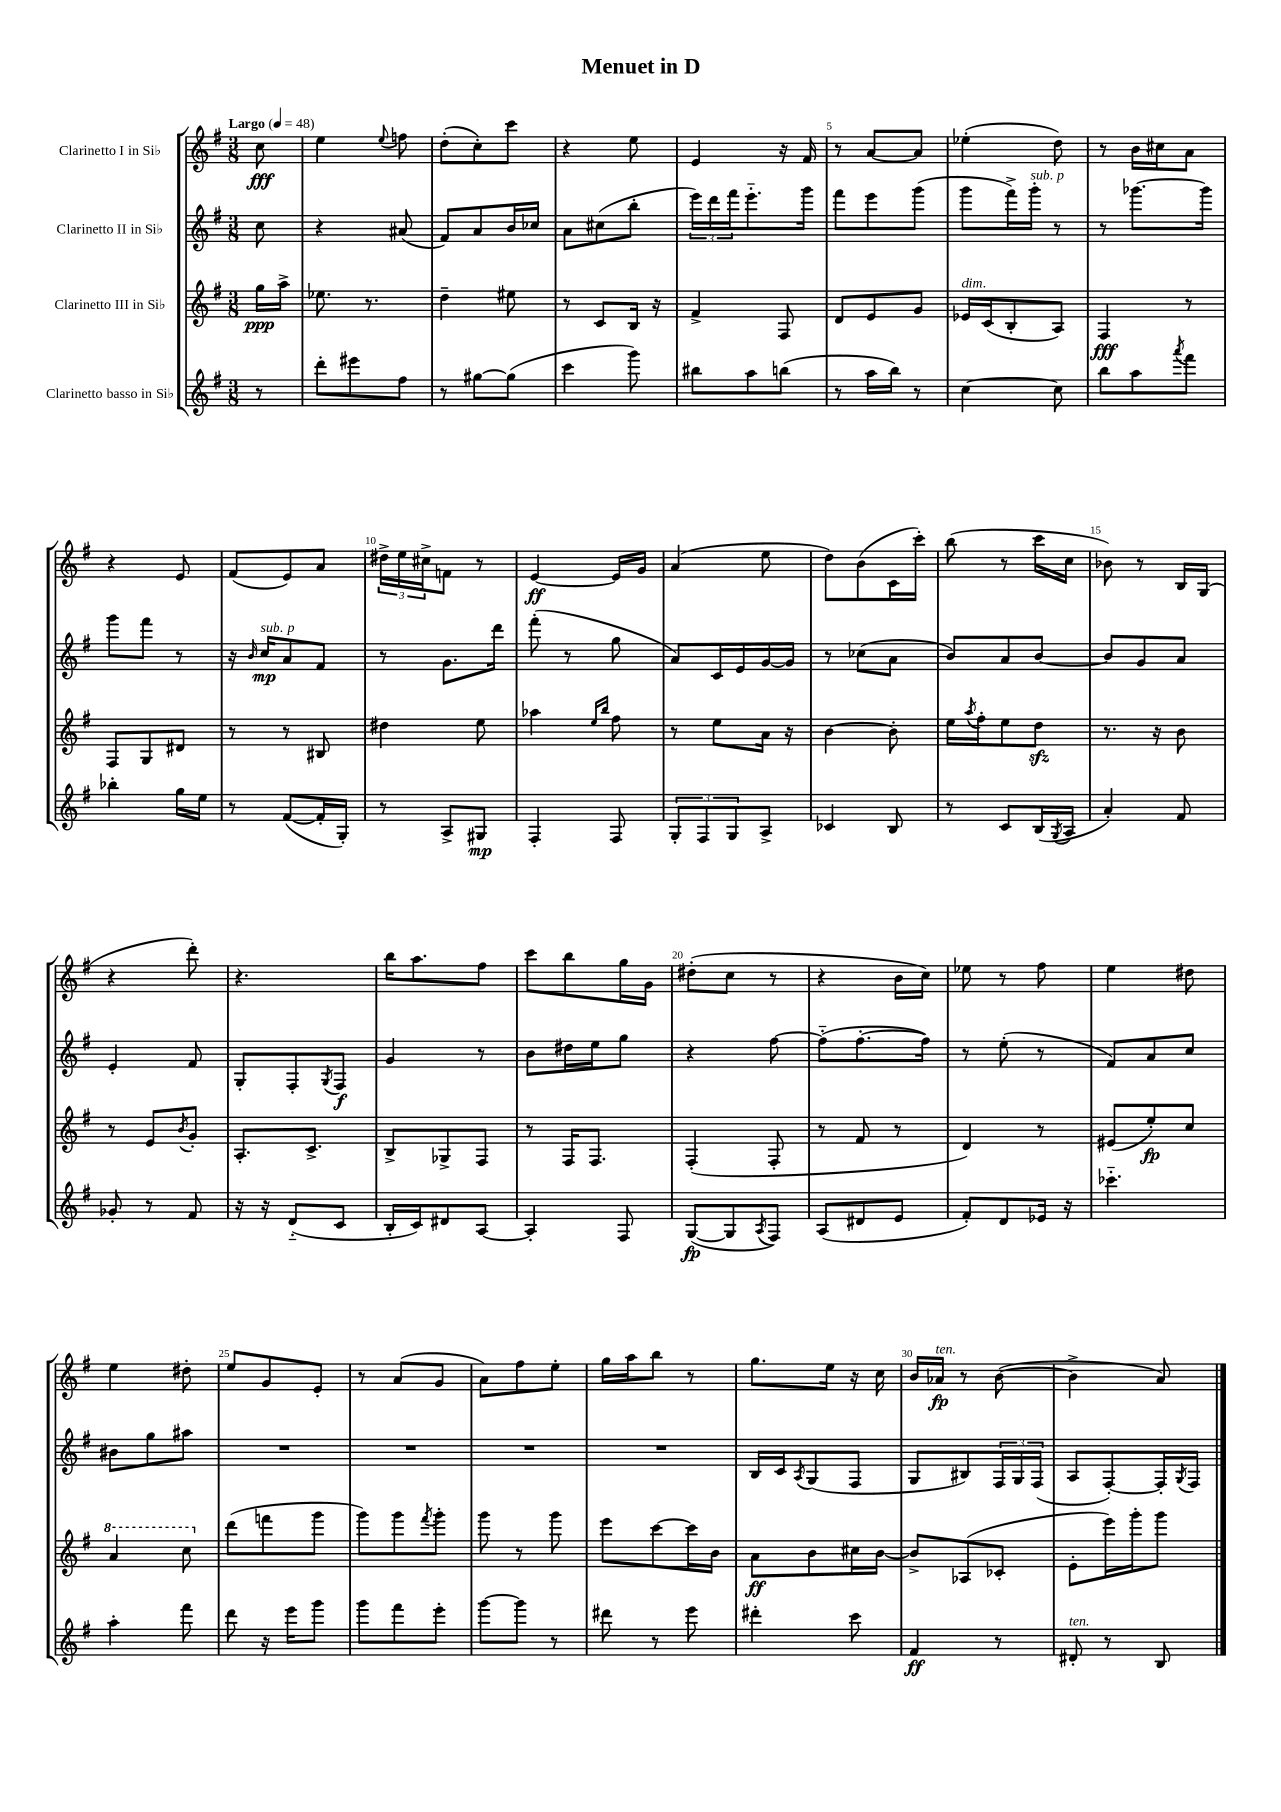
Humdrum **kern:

**kern	**dynam	**kern	**dynam	**kern	**dynam	**kern	**dynam
*part4	*part4	*part3	*part3	*part2	*part2	*part1	*part1
*staff4	*staff4	*staff3	*staff3	*staff2	*staff2	*staff1	*staff1
*I"Clarinetto basso in Si♭	*	*I"Clarinetto III in Si♭	*	*I"Clarinetto II in Si♭	*	*I"Clarinetto I in Si♭	*
*clefG2	*	*clefG2	*	*clefG2	*	*clefG2	*
*k[f#]	*	*k[f#]	*	*k[f#]	*	*k[f#]	*
*M3/8	*	*M3/8	*	*M3/8	*	*M3/8	*
*MM48	*	*MM48	*	*MM48	*	*MM48	*
=	=	=	=	=	=	=	=
!	!	!	!	!	!	!LO:TX:a:B:t=Largo	!
8r	.	16gg\LL	ppp	8cc\	.	8cc\	fff
.	.	16aa^\JJ	.	.	.	.	.
=1	=1	=1	=1	=1	=1	=1	=1
8ddd'\L	.	8.ee-X\	.	4r	.	4ee\	.
8eee#X\	.	.	.	.	.	.	.
.	.	8.r	.	.	.	.	.
.	.	.	.	.	.	8qqee/	.
8ff#\J	.	.	.	(8a#X/	.	8ffn\	.
=2	=2	=2	=2	=2	=2	=2	=2
8r	.	4dd~\	.	8f#/L)	.	(8dd'\L	.
[8gg#X\L	.	.	.	8a/	.	8cc'\)	.
(8gg#\J]	.	8ee#X\	.	16b/L	.	8ccc\J	.
.	.	.	.	16cc-X/JJ	.	.	.
=3	=3	=3	=3	=3	=3	=3	=3
4ccc\	.	8r	.	8a\L	.	4r	.
.	.	8c/L	.	(8cc#X\	.	.	.
8ggg\)	.	16B/Jk	.	8bb'\J	.	8ee\	.
.	.	16r	.	.	.	.	.
=4	=4	=4	=4	=4	=4	=4	=4
8bb#X\L	.	4f#^/	.	24eee\LL)	.	4e/	.
.	.	.	.	24ddd\	.	.	.
.	.	.	.	24fff#\J	.	.	.
8aa\	.	.	.	8.eee\	.	.	.
(8bbn\J	.	8F#/	.	.	.	16r	.
.	.	.	.	16ggg\Jk	.	16f#/	.
=5	=5	=5	=5	=5	=5	=5	=5
8r	.	8d/L	.	8fff#\L	.	8r	.
16aa\LL	.	8e/	.	8eee\	.	[8a/L	.
16bb\JJ)	.	.	.	.	.	.	.
8r	.	8g/J	.	(8ggg\J	.	8a/J]	.
=6	=6	=6	=6	=6	=6	=6	=6
!	!	!LO:TX:a:i:t=dim.	!	!	!	!	!
[4cc\	.	16e-X/LL	.	8ggg\L	.	(4ee-X'\	.
.	.	(16c/J	.	.	.	.	.
.	.	8B'/	.	16fff#^\L)	.	.	.
!	!	!	!	!LO:TX:a:i:t=sub. p	!	!	!
.	.	.	.	16ggg'\JJ	.	.	.
8cc\]	.	8A/J)	.	8r	.	8dd\)	.
=7	=7	=7	=7	=7	=7	=7	=7
8bb\L	.	4F#/	fff	8r	.	8r	.
8aa\	.	.	.	[8.ggg-X\L	.	16b\LL	.
.	.	.	.	.	.	16cc#X\J	.
8qaaa/	.	.	.	.	.	.	.
8fff#\J	.	8r	.	.	.	8a\J	.
.	.	.	.	16ggg-\Jk]	.	.	.
!!LO:LB:g=z
=8	=8	=8	=8	=8	=8	=8	=8
4bb-X'\	.	8F#/L	.	8ggg\L	.	4r	.
.	.	8G/	.	8fff#\J	.	.	.
16gg\LL	.	8d#X/J	.	8r	.	8e/	.
16ee\JJ	.	.	.	.	.	.	.
=9	=9	=9	=9	=9	=9	=9	=9
8r	.	8r	.	16r	.	(8f#/L	.
.	.	.	.	16qqb/	.	.	.
!	!	!	!	!LO:TX:a:i:t=sub. p	!	!	!
.	.	.	.	16cc/KL	mp	.	.
([8f#/L	.	8r	.	8a/	.	8e/)	.
16f#'/L]	.	8B#X/	.	8f#/J	.	8a/J	.
16G'/JJ)	.	.	.	.	.	.	.
=10	=10	=10	=10	=10	=10	=10	=10
8r	.	4dd#X\	.	8r	.	24dd#X^\LL	.
.	.	.	.	.	.	24ee\	.
.	.	.	.	.	.	24cc#X^\J	.
8A^/L	.	.	.	8.g\L	.	8fn\J	.
8G#X/J	mp	8ee\	.	.	.	8r	.
.	.	.	.	16ddd\Jk	.	.	.
=11	=11	=11	=11	=11	=11	=11	=11
4F#'/	.	4aa-X\	.	(8fff#'\	.	[4e/	ff
.	.	.	.	8r	.	.	.
.	.	16qqee/LL	.	.	.	.	.
.	.	16qqbb/JJ	.	.	.	.	.
8F#/	.	8ff#\	.	8gg\	.	16e/LL]	.
.	.	.	.	.	.	16g/JJ	.
=12	=12	=12	=12	=12	=12	=12	=12
12G'/L	.	8r	.	8a/L)	.	(4a/	.
12F#/	.	.	.	.	.	.	.
.	.	8ee\L	.	16c/L	.	.	.
12G/	.	.	.	.	.	.	.
.	.	.	.	16e/	.	.	.
8A^/J	.	16a\Jk	.	[16g/	.	8ee\	.
.	.	16r	.	16g/JJ]	.	.	.
=13	=13	=13	=13	=13	=13	=13	=13
4c-X/	.	[4b\	.	8r	.	8dd\L)	.
.	.	.	.	(8cc-X\L	.	(8b\	.
8B/	.	8b'\]	.	8a\J	.	16c\L	.
.	.	.	.	.	.	16ccc'\JJ)	.
=14	=14	=14	=14	=14	=14	=14	=14
8r	.	16ee\LL	.	8b/L)	.	(8bb\	.
.	.	8qaa/	.	.	.	.	.
.	.	16ff#'\J	.	.	.	.	.
8c/L	.	8ee\	.	8a/	.	8r	.
(16B/L	.	8ddzz\J	.	[8b/J	.	16ccc\LL	.
8qG/	.	.	.	.	.	.	.
16A/JJ	.	.	.	.	.	16cc\JJ	.
=15	=15	=15	=15	=15	=15	=15	=15
4a'/)	.	8.r	.	8b/L]	.	8b-X\)	.
.	.	.	.	8g/	.	8r	.
.	.	16r	.	.	.	.	.
8f#/	.	8b\	.	8a/J	.	16B/LL	.
.	.	.	.	.	.	(16G/JJ	.
!!LO:LB:g=z
=16	=16	=16	=16	=16	=16	=16	=16
8g-X'/	.	8r	.	4e'/	.	4r	.
8r	.	8e/L	.	.	.	.	.
.	.	8qb/	.	.	.	.	.
8f#/	.	8g'/J	.	8f#/	.	8ddd'\)	.
=17	=17	=17	=17	=17	=17	=17	=17
16r	.	8.A'/L	.	8G'/L	.	4.r	.
16r	.	.	.	.	.	.	.
(8d/L	.	.	.	8F#'/	.	.	.
.	.	8.c^/J	.	.	.	.	.
.	.	.	.	8qG/	.	.	.
8c/J	.	.	.	8F#/J	f	.	.
=18	=18	=18	=18	=18	=18	=18	=18
16B'/LL	.	8B^/L	.	4g/	.	16bb\KL	.
16c/J)	.	.	.	.	.	8.aa\	.
8d#X/	.	8G-X^/	.	.	.	.	.
[8A/J	.	8F#/J	.	8r	.	8ff#\J	.
=19	=19	=19	=19	=19	=19	=19	=19
4A'/]	.	8r	.	8b\L	.	8ccc\L	.
.	.	16F#/KL	.	16dd#X\L	.	8bb\	.
.	.	8.F#/J	.	16ee\J	.	.	.
8F#/	.	.	.	8gg\J	.	16gg\L	.
.	.	.	.	.	.	16g\JJ	.
=20	=20	=20	=20	=20	=20	=20	=20
([8G/L	fp	(4F#'/	.	4r	.	(8dd#X'\L	.
8G/]	.	.	.	.	.	8cc\J	.
8qA/	.	.	.	.	.	.	.
8F#/J)	.	8F#'/	.	[8ff#\	.	8r	.
=21	=21	=21	=21	=21	=21	=21	=21
(8A/L	.	8r	.	(8ff#\L]	.	4r	.
8d#X/	.	8f#/	.	[8.ff#'\	.	.	.
8e/J	.	8r	.	.	.	16b\LL	.
.	.	.	.	16ff#\Jk])	.	16cc\JJ)	.
=22	=22	=22	=22	=22	=22	=22	=22
8f#'/L)	.	4d/)	.	8r	.	8ee-X\	.
8d/	.	.	.	(8ee'\	.	8r	.
16e-X/Jk	.	8r	.	8r	.	8ff#\	.
16r	.	.	.	.	.	.	.
=23	=23	=23	=23	=23	=23	=23	=23
4.ccc-X\	.	(8e#X/L	.	8f#/L)	.	4ee\	.
.	.	8ee'/)	fp	8a/	.	.	.
.	.	8cc/J	.	8cc/J	.	8dd#X\	.
!!LO:LB:g=z
=24	=24	=24	=24	=24	=24	=24	=24
*	*	*8va	*	*	*	*	*
4aa'\	.	4aa/	.	8b#X\L	.	4ee\	.
.	.	.	.	8gg\	.	.	.
8fff#\	.	8ccc\	.	8aa#X\J	.	8dd#X'\	.
=25	=25	=25	=25	=25	=25	=25	=25
*	*	*X8va	*	*	*	*	*
8ddd\	.	(8ddd\L	.	4.r	.	8ee/L	.
16r	.	8fffn\	.	.	.	8g/	.
16eee\KL	.	.	.	.	.	.	.
8ggg\J	.	8ggg\J	.	.	.	8e'/J	.
=26	=26	=26	=26	=26	=26	=26	=26
8ggg\L	.	8ggg\L)	.	4.r	.	8r	.
8fff#\	.	8ggg\	.	.	.	(8a/L	.
.	.	8qfff#/	.	.	.	.	.
8eee'\J	.	8ggg'\J	.	.	.	8g/J	.
=27	=27	=27	=27	=27	=27	=27	=27
[8ggg\L	.	8ggg\	.	4.r	.	8a\L)	.
8ggg\J]	.	8r	.	.	.	8ff#\	.
8r	.	8ggg\	.	.	.	8ee'\J	.
=28	=28	=28	=28	=28	=28	=28	=28
8ddd#X\	.	8eee\L	.	4.r	.	16gg\LL	.
.	.	.	.	.	.	16aa\J	.
8r	.	[8ccc\	.	.	.	8bb\J	.
8eee\	.	16ccc\L]	.	.	.	8r	.
.	.	16b\JJ	.	.	.	.	.
=29	=29	=29	=29	=29	=29	=29	=29
4ddd#X'\	.	8a\L	ff	16B/LL	.	8.gg\L	.
.	.	.	.	16c/J	.	.	.
.	.	.	.	8qA/	.	.	.
.	.	8b\	.	(8G/	.	.	.
.	.	.	.	.	.	16ee\Jk	.
8ccc\	.	16cc#X\L	.	8F#/J	.	16r	.
.	.	[16b\JJ	.	.	.	16cc\	.
=30	=30	=30	=30	=30	=30	=30	=30
4f#/	ff	8b^/L]	.	8G/L	.	16b/LL	.
!	!	!	!	!	!	!LO:TX:a:i:t=ten.	!
.	.	.	.	.	.	16a-X/JJ	fp
.	.	(8A-X/	.	8B#X/)	.	8r	.
8r	.	8c-X'/J	.	24F#/L	.	([8b\	.
.	.	.	.	24G/	.	.	.
.	.	.	.	(24F#/JJ	.	.	.
=31	=31	=31	=31	=31	=31	=31	=31
!LO:TX:a:i:t=ten.	!	!	!	!	!	!	!
8d#X'/	.	8e'\L	.	8A/L	.	4b^\]	.
8r	.	16eee\L)	.	[8F#'/)	.	.	.
.	.	16ggg'\J	.	.	.	.	.
8B/	.	8ggg\J	.	16F#'/L]	.	8a/)	.
.	.	.	.	8qG/	.	.	.
.	.	.	.	16F#/JJ	.	.	.
==	==	==	==	==	==	==	==
*-	*-	*-	*-	*-	*-	*-	*-
